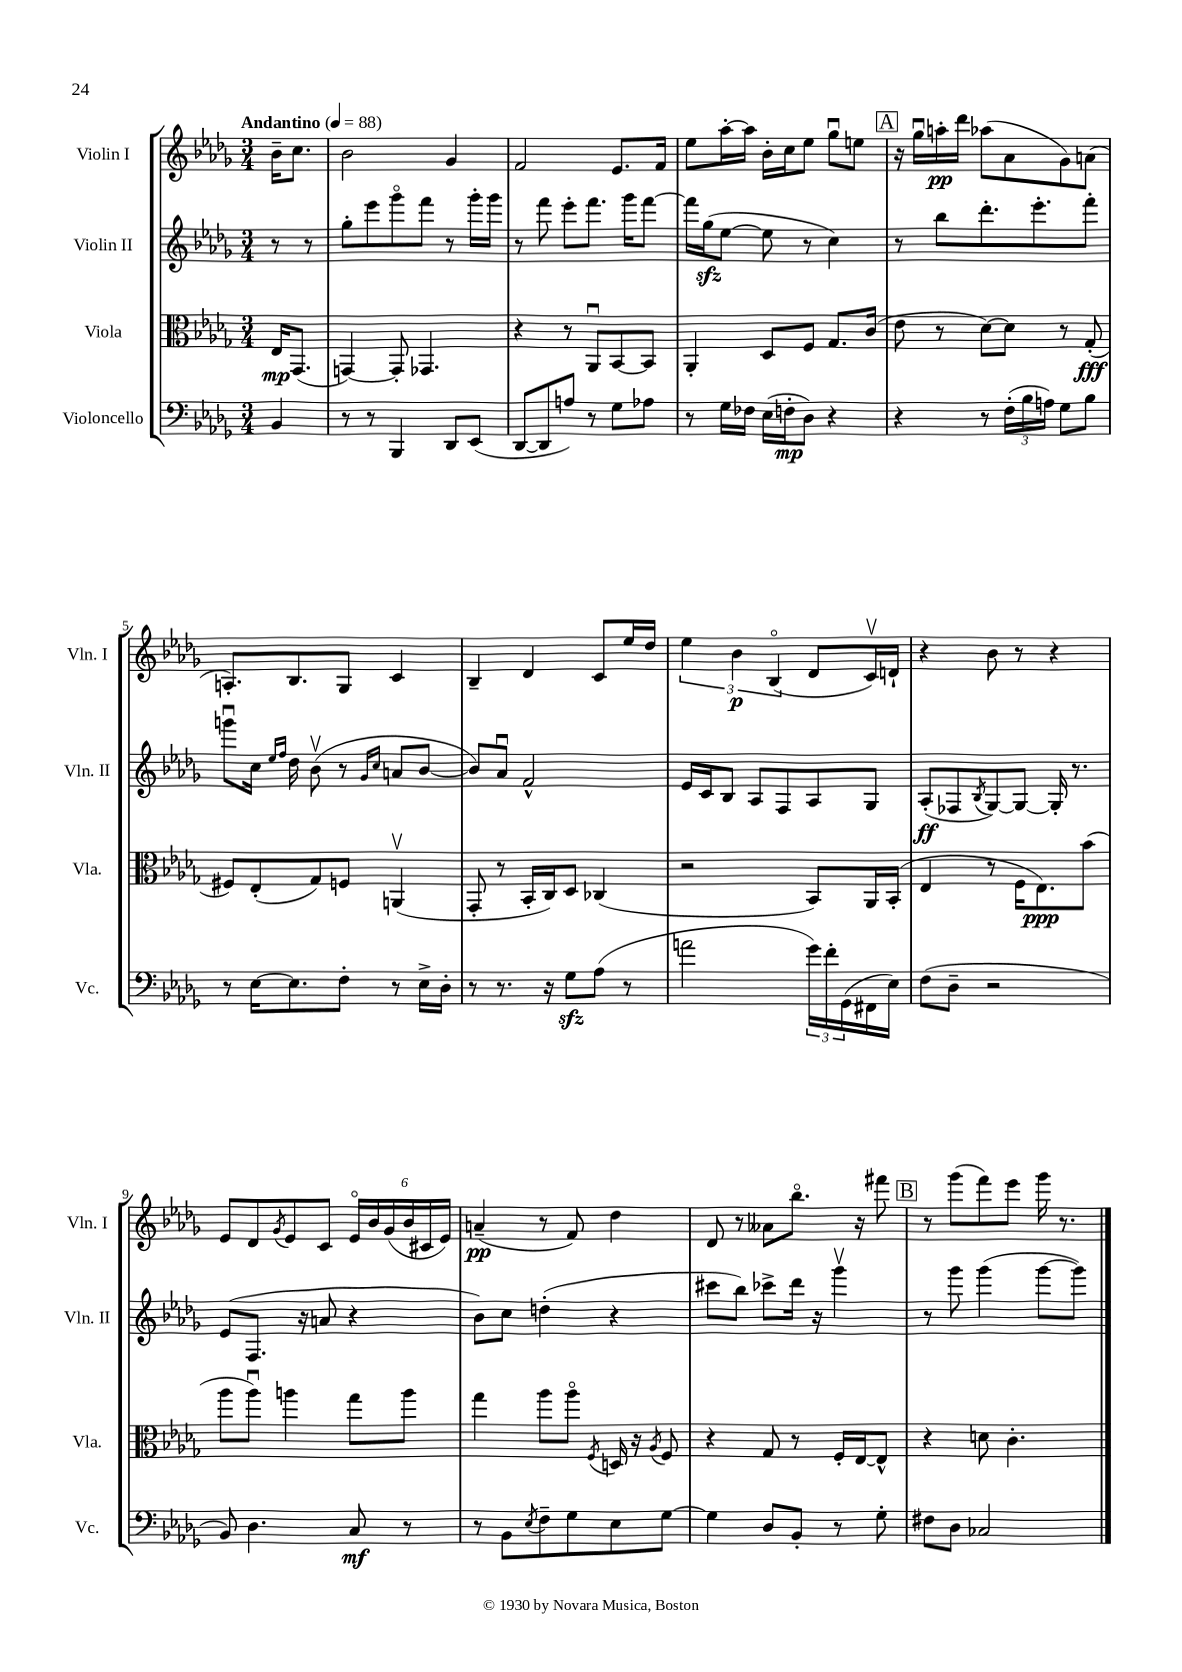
<<
\new StaffGroup <<
\new Staff = "s0" \with { instrumentName = "Violin I" shortInstrumentName = "Vln. I" } {
    \clef treble \key des \major \numericTimeSignature \time 3/4 \partial 4 \tempo "Andantino" 4 = 88
    bes'16-- c''8. |
    bes'2 ges'4 |
    f'2 ees'8. f'16 |
    ees''8 aes''16~-. aes''16 bes'16-. c''16 ees''8 ges''8\downbow e''8 |
    \mark \markup { \box "A" } r16 ges''16\downbow a''16-.\pp des'''16 aes''8( aes'8 ges'8) a'8( |
    a8.-.) bes8. ges8 c'4 |
    bes4-- des'4 c'8 ees''16 des''16 |
    \tuplet 3/2 { ees''4 bes'4\p bes4\flageolet( } des'8 c'16\upbow) d'16-! |
    r4 bes'8 r8 r4 |
    ees'8 des'8 \acciaccatura { ges'8 } ees'8 c'8 \tuplet 6/4 { ees'16\flageolet bes'16 ges'16( bes'16 cis'16 ees'16) } |
    a'4--\pp( r8 f'8) des''4 |
    des'8 r8 aeses'8 bes''8.\flageolet r16 fis'''8 |
    \mark \markup { \box "B" } r8 ges'''8( f'''8) ees'''8 ges'''16 r8. \bar "|." |
}
\new Staff = "s1" \with { instrumentName = "Violin II" shortInstrumentName = "Vln. II" } {
    \clef treble \key des \major \numericTimeSignature \time 3/4 \partial 4
    r8 r8 |
    ges''8-. ees'''8 ges'''8\flageolet f'''8 r8 ges'''16-. ges'''16 |
    r8 f'''8 ees'''8-. f'''8. ges'''16 f'''8~ |
    f'''16 ges''16\sfz( ees''8~ ees''8 r8 c''4) |
    \mark \markup { \box "A" } r8 bes''8 des'''8.-. ees'''8.-. f'''8-. |
    g'''8\downbow c''16 \grace { ees''16 f''16 } des''16 bes'8\upbow( r8 \grace { ges'16 c''16 } a'8 bes'8~ |
    bes'8) aes'8\downbow f'2-^ |
    ees'16 c'16 bes8 aes8 f8 aes8 ges8 |
    aes8-.\ff( fes8 \acciaccatura { bes8 } ges8~) ges8~ ges16-. r8. |
    ees'8( f8. r16 a'8 r4 |
    bes'8) c''8 d''4-.( r4 |
    cis'''8 bes''8) ces'''8-> des'''16 r16 ges'''4\upbow |
    \mark \markup { \box "B" } r8 ges'''8 ges'''4( ges'''8~ ges'''8) \bar "|." |
}
\new Staff = "s2" \with { instrumentName = "Viola" shortInstrumentName = "Vla." } {
    \clef alto \key des \major \numericTimeSignature \time 3/4 \partial 4
    ees16\mp ges,8.( |
    g,4~) g,8-. ges,4. |
    r4 r8 aes,8\downbow bes,8~ bes,8 |
    aes,4-. des8 f8 ges8. c'16( |
    \mark \markup { \box "A" } ees'8 r8 des'8~) des'8 r8 ges8-.\fff( |
    fis8) ees8-.( ges8) f8 a,4\upbow( |
    ges,8-. r8 bes,16-. c16) des8 ces4( |
    r2 bes,8) aes,16 bes,16-.( |
    ees4 r8 f16 ees8.\ppp) bes'8( |
    aes''8 aes''8\downbow) a''4 ges''8 a''8 |
    ges''4 aes''8 aes''8\flageolet \acciaccatura { f8 } d16 r16 \acciaccatura { aes8 } f8 |
    r4 ges8 r8 f16-. ees16~ ees8-^ |
    \mark \markup { \box "B" } r4 d'8 c'4.-. \bar "|." |
}
\new Staff = "s3" \with { instrumentName = "Violoncello" shortInstrumentName = "Vc." } {
    \clef bass \key des \major \numericTimeSignature \time 3/4 \partial 4
    bes,4 |
    r8 r8 bes,,4 des,8 ees,8( |
    des,8~ des,8 a8) r8 ges8 aes8 |
    r8 ges16 fes16 ees16( f16-.\mp des8) r4 |
    \mark \markup { \box "A" } r4 r8 \tuplet 3/2 { f16-.( bes16 a16) } ges8 bes8 |
    r8 ees16~ ees8. f8-. r8 ees16-> des16-. |
    r8 r8. r16 ges8\sfz aes8( r8 |
    a'2 \tuplet 3/2 { ges'16) f'16-. ges,16( } fis,16 ees16) |
    f8( des8-- r2 |
    bes,8) des4. c8\mf r8 |
    r8 bes,8 \acciaccatura { ees8 } f8-- ges8 ees8 ges8~ |
    ges4 des8 bes,8-. r8 ges8-. |
    \mark \markup { \box "B" } fis8 des8 ces2 \bar "|." |
}
>>
>>
